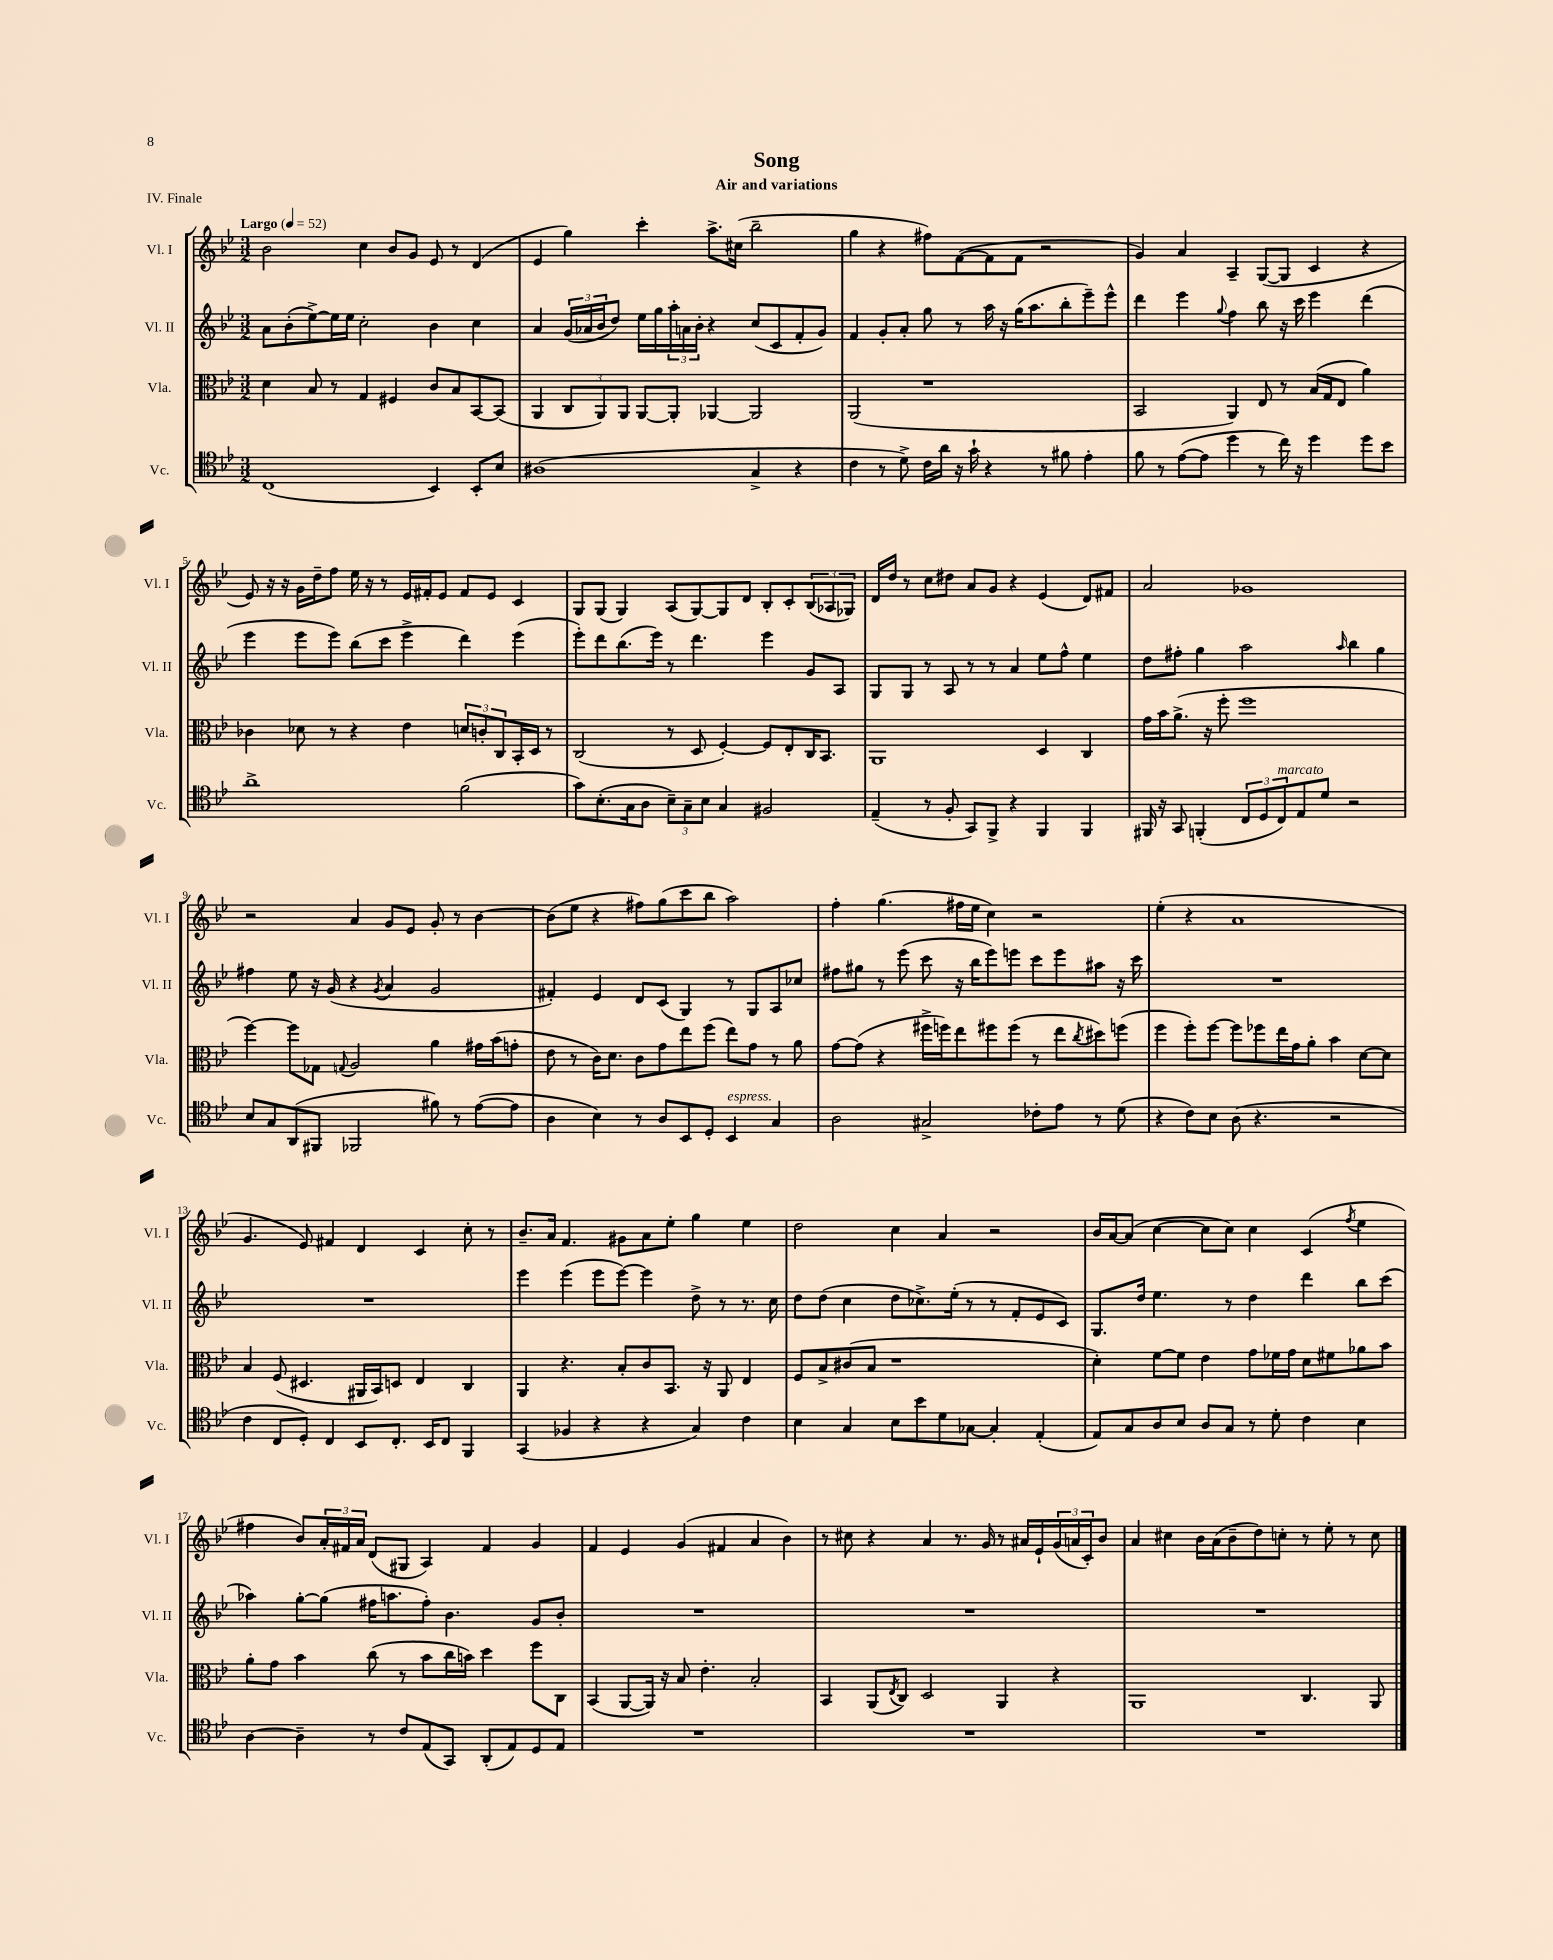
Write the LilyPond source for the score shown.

\header { title = "Song" subtitle = "Air and variations" piece = "IV. Finale" }
<<
\new StaffGroup <<
\new Staff = "s0" \with { instrumentName = "Vl. I" shortInstrumentName = "Vl. I" } {
    \clef treble \key bes \major \numericTimeSignature \time 3/2 \tempo "Largo" 4 = 52
    bes'2 c''4 bes'8 g'8 ees'8 r8 d'4( |
    ees'4 g''4) c'''4-. a''8.-> cis''16( bes''2-- |
    g''4 r4 fis''8) f'8~( f'8 f'8 r2 |
    g'4) a'4 a4-- g8~( g8 c'4 r4 |
    ees'8) r16 r16 g'16 d''16-- f''8 ees''16 r16 r8 ees'16 fis'16-. ees'8 fis'8 ees'8 c'4 |
    g8 g8( g4) a8( g8~) g8 d'8 bes8-. c'8-. \tuplet 3/2 { bes8( aes8 ges8) } |
    d'16 d''16 r8 c''8 dis''8 a'8 g'8 r4 ees'4( d'8) fis'8 |
    a'2 ges'1 |
    r2 a'4 g'8 ees'8 g'8-. r8 bes'4~ |
    bes'8( ees''8 r4 fis''8) g''8( c'''8 bes''8 a''2) |
    f''4-. g''4.( fis''16 ees''16 c''4) r2 |
    ees''4-.( r4 a'1 |
    g'4. ees'8) fis'4 d'4 c'4 c''8-. r8 |
    bes'8.-- a'16 f'4. gis'8 a'8 ees''8-. g''4 ees''4 |
    d''2 c''4 a'4 r2 |
    bes'16 a'16~ a'8( c''4~ c''8 c''8) c''4 c'4( \acciaccatura { f''8 } ees''4 |
    fis''4 bes'8) \tuplet 3/2 { a'16-. fis'16 a'16 } d'8( gis8 a4) fis'4 g'4 |
    f'4 ees'4 g'4( fis'4 a'4 bes'4) |
    r8 cis''8 r4 a'4 r8. g'16 r8 ais'16 ees'16-! \tuplet 3/2 { g'16( a'16 c'16-.) } bes'8 |
    a'4 cis''4 bes'16 a'16( bes'8-- d''8) c''8-. r8 ees''8-. r8 c''8 \bar "|." |
}
\new Staff = "s1" \with { instrumentName = "Vl. II" shortInstrumentName = "Vl. II" } {
    \clef treble \key bes \major \numericTimeSignature \time 3/2
    a'8 bes'8-.( ees''8~->) ees''16 ees''16 c''2-. bes'4 c''4 |
    a'4 \tuplet 3/2 { g'16( aes'16 bes'16 } d''8) ees''16 g''16 \tuplet 3/2 { a''16-. a'16 bes'16-. } r4 c''8( c'8 f'8-. g'8) |
    f'4 g'8-. a'8-. g''8 r8 a''16 r16 g''16( a''8. bes''8-. ees'''8--) ees'''8-^ |
    d'''4 ees'''4 \appoggiatura { g''8 } f''4 bes''8 r16 c'''16 ees'''4 d'''4( |
    ees'''4 ees'''8 ees'''8) bes''8( c'''8 ees'''4-> d'''4) ees'''4( |
    ees'''8-.) d'''8 bes''8.( ees'''16) r8 d'''4. ees'''4 g'8 a8 |
    g8 g8 r8 a8 r8 r8 a'4 ees''8 f''8-^ ees''4 |
    d''8 fis''8-. g''4 a''2 \grace { a''16 } bes''4 g''4 |
    fis''4 ees''8 r16 g'16( r4 \acciaccatura { g'8 } a'4 g'2 |
    fis'4-.) ees'4 d'8 c'8( g4) r8 g8 a8 ces''8 |
    fis''8 gis''8 r8 ees'''8( c'''8 r16 bes''16 ees'''8) e'''8 c'''8 e'''8 ais''8 r16 c'''16 |
    R1. |
    R1. |
    ees'''4 ees'''4( ees'''8 ees'''8~) ees'''4 d''8-> r8 r8. c''16 |
    d''8 d''8( c''4 d''8 ces''8.->) ees''16-.( r8 r8 f'8-. ees'8 c'8) |
    g8. d''16 ees''4. r8 d''4 d'''4 bes''8 c'''8( |
    aes''4) g''8~-. g''8( fis''16 a''8. fis''8-.) bes'4. g'8 bes'8-. |
    R1. |
    R1. |
    R1. \bar "|." |
}
\new Staff = "s2" \with { instrumentName = "Vla." shortInstrumentName = "Vla." } {
    \clef alto \key bes \major \numericTimeSignature \time 3/2
    d'4 bes8 r8 g4 fis4 c'8 bes8 bes,8~ bes,8( |
    a,4 \tuplet 3/2 { c8 a,8) a,8 } a,8~ a,8-. aes,4~ aes,2 |
    a,2( r1 |
    bes,2 a,4) ees8 r8 bes16( g16 ees8 a'4) |
    ces'4 des'8 r8 r4 ees'4 \tuplet 3/2 { d'8 c'8-. c8 } bes,16-. d16 r8 |
    c2( r8 d8 f4~-.) f8 ees8-. c16 bes,8. |
    a,1 d4 c4 |
    g'16 bes'16 a'8.->( r16 f''8-. f''1 |
    f''4~) f''8 ges8 \appoggiatura { g8 } a2 a'4 gis'16 bes'16( g'8-. |
    ees'8 r8 c'16) d'8. c'8 g'8 ees''8 f''8( ees''8) g'8 r8 a'8 |
    g'8~ g'8( r4 fis''16-> f''16) ees''8 fis''8 fis''8( r8 ees''8 \acciaccatura { c''8 } dis''8) f''8( |
    f''4 f''8-.) f''8~ f''8 fes''8 ees''16 g'16 a'8-. bes'4 d'8~ d'8 |
    bes4 f8( dis4. ais,16 bes,16) d8 ees4 c4 |
    a,4 r4. bes8-. c'8 bes,8. r16 a,8 ees4 |
    f8 bes8-> cis'8( bes8 r1 |
    d'4-.) f'8~ f'8 ees'4 g'8 fes'16 g'16 d'8 fis'8 aes'8 bes'8 |
    a'8-. g'8 bes'4 c''8( r8 bes'8 c''16 b'16) d''4 f''8 c8 |
    bes,4( a,8~ a,16) r16 bes8 ees'4.-. bes2-. |
    bes,4 a,8( \acciaccatura { ees8 } c8) d2 a,4 r4 |
    a,1 c4. a,8 \bar "|." |
}
\new Staff = "s3" \with { instrumentName = "Vc." shortInstrumentName = "Vc." } {
    \clef tenor \key bes \major \numericTimeSignature \time 3/2
    c1( bes,4) bes,8-. bes8 |
    ais1( g4-> r4 |
    c'4 r8 d'8->) c'16 a'16 r16 g'16-! r4 r8 fis'8 ees'4-. |
    f'8 r8 ees'8~( ees'8 d''4 r8 c''16) r16 d''4 d''8 bes'8 |
    a'1-> f'2( |
    g'8) bes8.-.( g16 a8 \tuplet 3/2 { bes8--) g8-- bes8 } g4 fis2 |
    ees4--( r8 f8-. g,8) f,8-> r4 f,4 f,4 |
    fis,16 r16 g,8 f,4-.( \tuplet 3/2 { c8 d8 c8^\markup { \italic "marcato" }) } ees8 d'8 r2 |
    bes8 g8 a,8( fis,8 fes,2 fis'8) r8 ees'8~( ees'8 |
    a4 bes4) r8 a8 bes,8 d8-. bes,4^\markup { \italic "espress." } g4 |
    a2 gis2-> ces'8-. ees'8 r8 d'8( |
    r4 c'8) bes8 a8( r4. r2 |
    c'4 c8 d8-.) c4 bes,8 c8.-. bes,16 c8 f,4 |
    g,4( fes4 r4 r4 g4) c'4 |
    bes4 g4 bes8 bes'8 d'8 ges8~ ges4-. ees4-.( |
    ees8) g8 a8 bes8 a8 g8 r8 d'8-. c'4 bes4 |
    a4~ a4-- r8 c'8 ees8( g,8) a,8-.( ees8) d8 ees8 |
    R1. |
    R1. |
    R1. \bar "|." |
}
>>
>>
